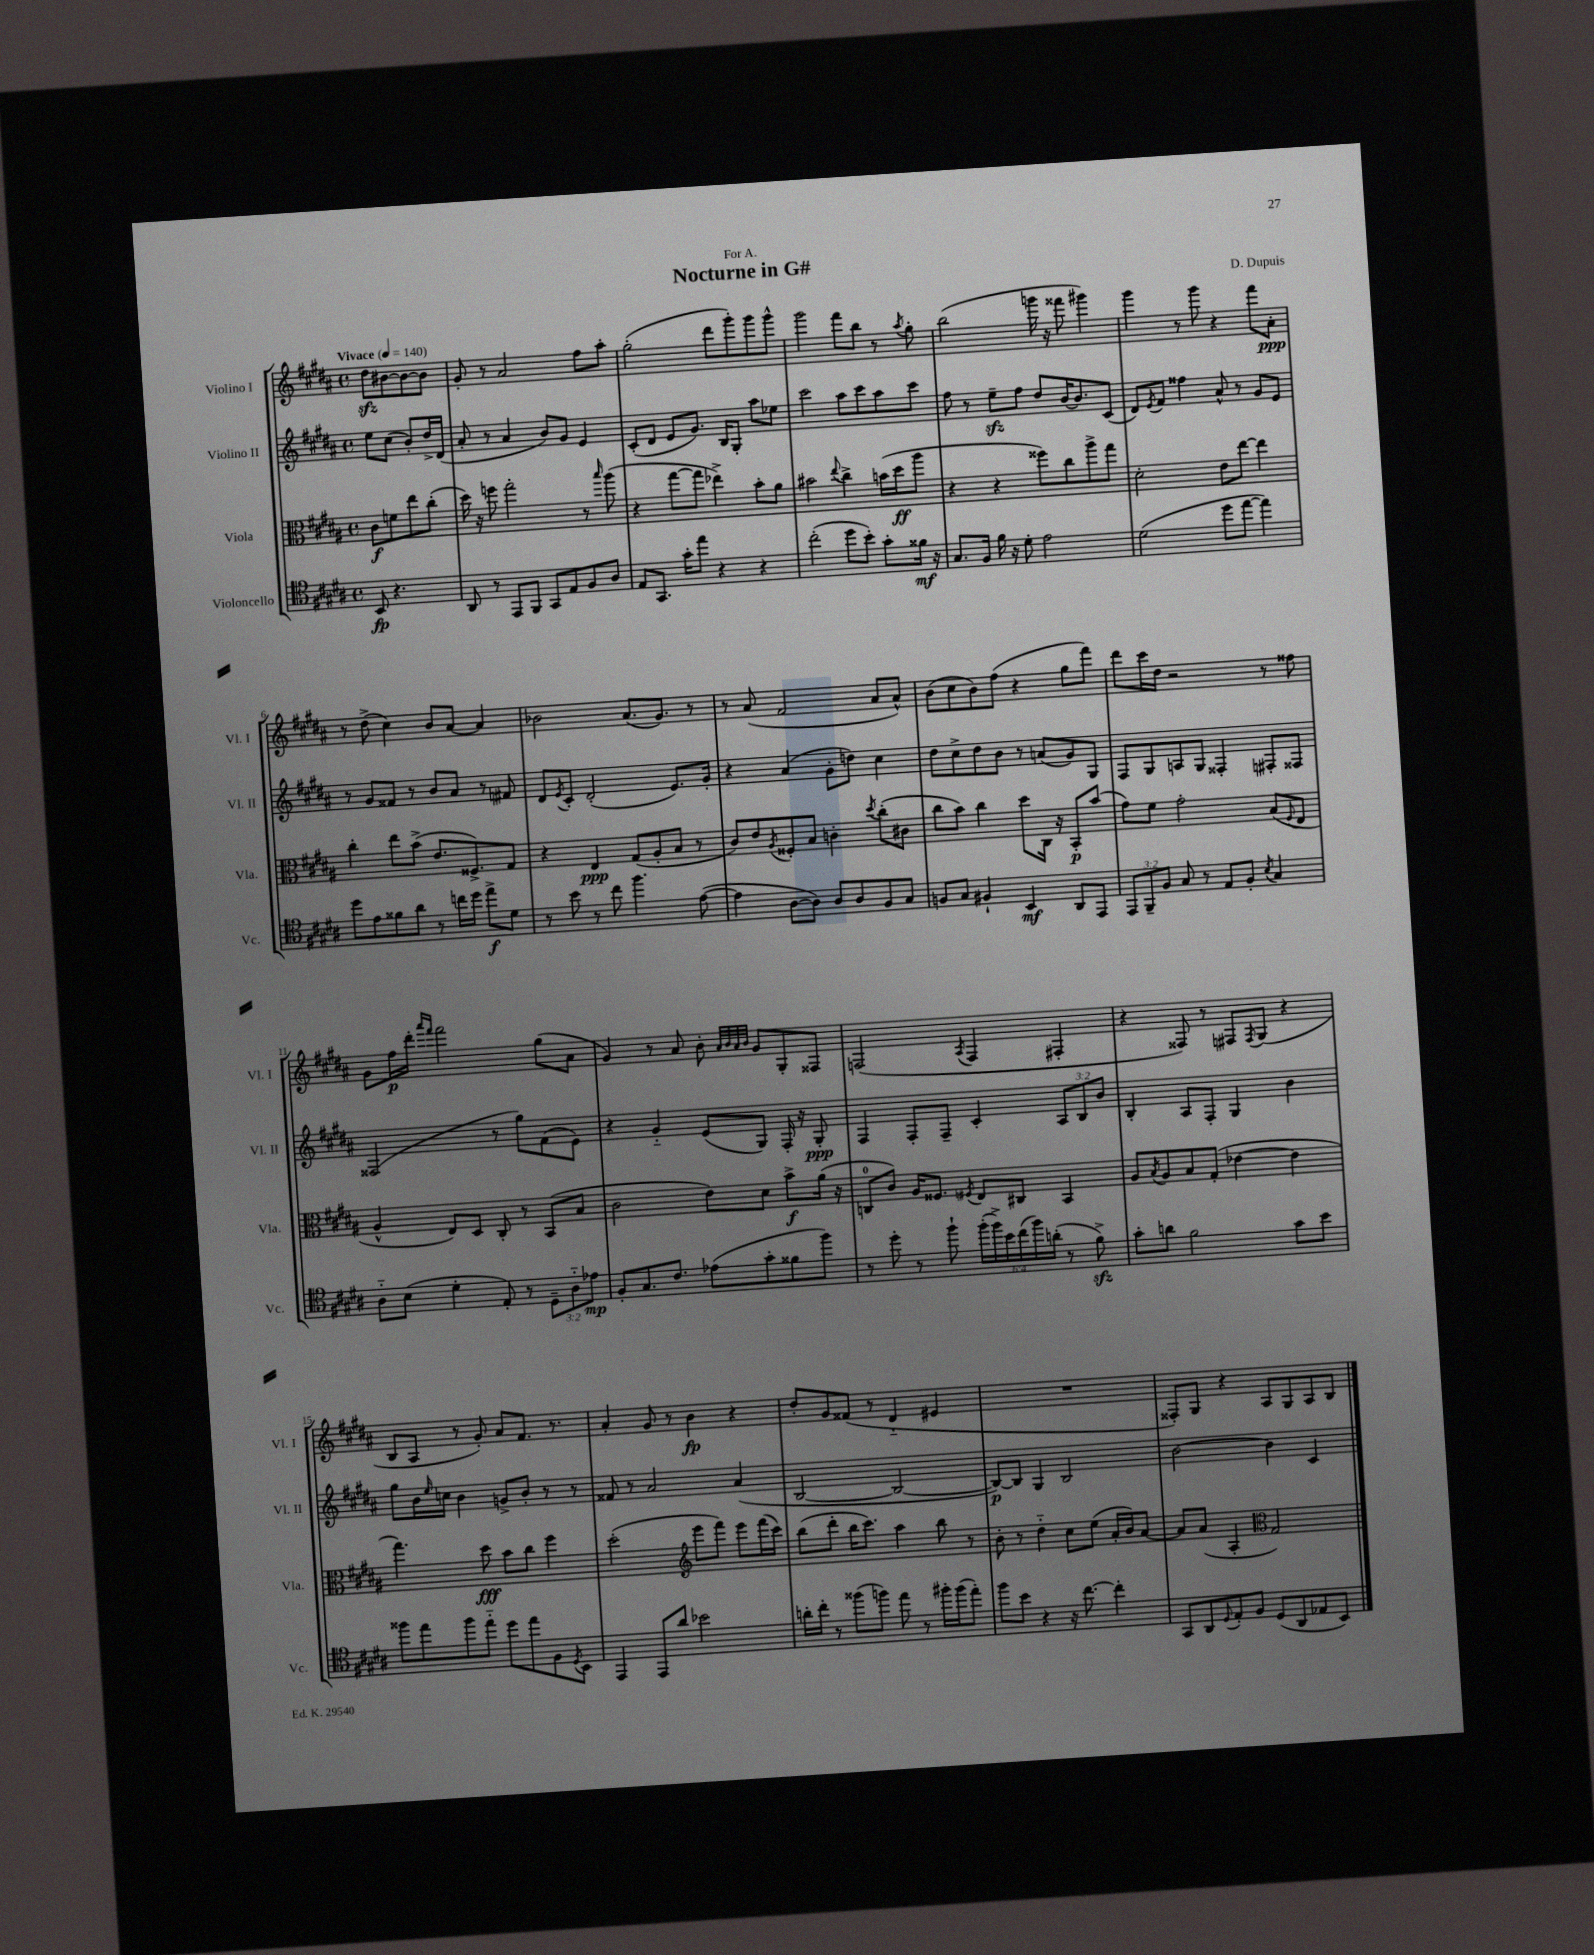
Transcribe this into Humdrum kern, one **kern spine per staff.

**kern	**kern	**kern	**kern
*staff4	*staff3	*staff2	*staff1
*clefC4	*clefC3	*clefG2	*clefG2
*k[f#c#g#d#a#]	*k[f#c#g#d#a#]	*k[f#c#g#d#a#]	*k[f#c#g#d#a#]
*M4/4	*M4/4	*M4/4	*M4/4
*met(c)	*met(c)	*met(c)	*met(c)
*MM140	*MM140	*MM140	*MM140
8BB/	8c#\L	8ee\L	8dd#\L
4.r	8f\	(8cc#\J	[8b#\
.	8ee\	8b'/L)	8b#\_
.	(8cc#'\J	16dd#^/L	8b#\]J
.	.	(16d#/JJ	.
=	=	=	=
8AA#/	16dd#\)	8a#'/	8g#'/
.	16r	.	.
8r	8ff\	8r	8r
8EE/L	2gg#'\	4a#/	2a#/
8FF#/J	.	.	.
8GG#/L	.	8b/L)	.
8E/	.	8g#/J	.
8F#/	8r	4e/	8ff#\L
.	16qqbb/	.	.
8A#/J	(8aa#\	.	8aa#'\J
=	=	=	=
8E/L	4r	(8c#'/L	(2gg#'\
8.GG#/J	.	8d#/J	.
.	[8gg#\L	8e/L	.
16g#'\LK	.	.	.
8ee\J	8gg#\]J	8.g#/J)	.
4r	4ee-^\)	.	8ddd#\L
.	.	16B/LK	.
.	.	8G#'/J	8ggg#'\)
4r	8b'\L	8aa#\L	8ggg#\
.	8a#\J	8ee-\J	8ggg#^^\J
=	=	=	=
(2cc#'\	2b#\	2ccc#\	2ggg#\
.	8qqee/	.	.
8dd#\L	4cc#^\	8aa#\L	8fff#\L
8b'\J)	.	8ccc#\	8bb\J
8g#'\L	(16b\LL	8aa#\	8r
.	16dd#\J	.	.
.	.	.	8qaa#/
16f##\Jk	8aa#\J	8ccc#\J	8gg#'\
16r	.	.	.
=	=	=	=
8.G#/L	4r	8ff#\	(2bb\
.	.	8r	.
16F#/Jk	.	.	.
16f#\	4r	8ee~\L	.
16r	.	.	.
8d#'\	.	8ff#\J	.
2e\	8ff##\L)	8dd#/L	16ggg\
.	.	.	16r
.	8cc#\	[16b/K	8fff##\
.	.	8.b/]	.
.	8aa#^\	.	4ggg#\)
.	8gg#\J	(8c#/J	.
=	=	=	=
(2d#\	2d#'\	8d#/L)	4ggg#\
.	.	8qe/	.
.	.	8f#/J	.
.	.	4ff##\	8r
.	.	.	8ggg#\
8dd#\L	8e\L	8a#^^/	4r
[8ee\J	[8ee\J	8r	.
4ee\])	4ee\]	8g#/L	8fff#\L
.	.	8e/J	8a#'\J
=	=	=	=
8dd#\L	4cc#'\	8r	8r
8e\	.	8g#/L	(8dd#^\
8f##\	8ee\L	8f##/J	4cc#\)
8a#\J	(8b^\J	8r	.
8r	8.e/L	8b/L	8b/L
16cc\LL	.	8a#/J	[8a#/J
16dd#\JJ	8.F##^/)	.	.
8ee^\L	.	8r	4a#/]
8d#\J	8G#/J	8f#/	.
=	=	=	=
8r	4r	8d#/L	2b-\
.	.	8qe/	.
8b\	.	8c#'/J	.
8r	4E/	(2d#'/	.
8cc#\	.	.	.
4.ff#\	(8G#/L	.	(8.a#/L
.	8A#'/	.	.
.	.	.	8.g#/J)
.	8B/J	8.e/L)	.
([8e\	8r	.	8r
.	.	16g#'/Jk	.
=	=	=	=
4e\]	8c#/L)	4r	8r
.	8e/	.	(8a#/
.	8qA#/	.	.
[8A#\L	8F##'/	(4a#/	2f#/
8A#\]J)	8B/J	.	.
8A#/L	4c'\	8g#'\L	.
8A#/	.	8dd\J)	.
.	8qdd#/	.	.
8F#/	(8cc#'\L	4cc#\	8a#/L
8G#/J	8c#\J	.	8a#^^/J)
=	=	=	=
8F/L	8cc#\L	8dd#\L	(8b\L
8G#/J	8b\J)	8cc#^\	8cc#\
4F#`/	4cc#\	8dd#\	8b\)
.	.	8b\J	(8ff#\J
4BB/	8dd#\L	8r	4r
.	16C#\Jk	(8a/L	.
.	16r	.	.
8AA#/L	8BB'/L	8g#/)	8gg#\L
8EE/J	(8b/J	8G#/J	8fff#\J)
=	=	=	=
12EE/L	8g#\L)	8F#/L	8ddd#\L
12FF#~/	.	.	.
.	8f#\J	8G#/	16ccc#\L
12F#/J	.	.	.
.	.	.	16dd#\JJ
8G#/	2g#'\	8A/	2r
8r	.	8G#/J	.
8E/L	.	4F##'/	.
8F#'/J	.	.	.
8qB/	.	.	.
4G#/	(8B/L	8F#'/L	8r
.	8qqF#/	.	.
.	8E/J	8F##/J	8ff##\
=	=	=	=
8A#'~\L	4A#^^/	(2F##/	8g#\L
(8B\J	.	.	16ff#\L
.	.	.	16ddd#'\JJ
.	.	.	16qqaaa#/LL
.	.	.	16qqfff#/JJ
4d#'\	8E/L)	.	2fff#\
.	8D#/J	.	.
8E'/)	8C#'/	8r	.
8r	8r	8gg#\L)	.
12D#~\L	(8BB/L	(8f#\	(8gg#\L
12A#'~\	.	.	.
.	8B/J	8e\J)	8a#\J
12e-\J	.	.	.
=	=	=	=
8F#'/L	2c#\	4r	4g#/)
8.G#/	.	.	.
.	.	4g#'~/	8r
8.c#/J	.	.	.
.	.	.	8a#/
(8e-\L	8e\L)	(8e/L	8b'\
.	.	.	32qqa#/LLL
.	.	.	32qqb/
.	.	.	32qqa#/
.	.	.	32qqb/JJJ
8g#'\	8d#\J	8G#/J)	8g#/L
8f##\	8b^\L	16F#'/	8G#'/
.	.	16r	.
8ff#\J)	(16a#\Jk	8G#'/	8F##/J
.	16r	.	.
=	=	=	=
8r	8C/L	4F#/	(2F/
8dd#'\	8c#/J)	.	.
8r	16A#/LK	8F#'/L	.
.	8.F##/J	.	.
8ff#`\	.	8F#~/J	.
.	8qF#/	.	8qA#/
(24ff#'\LL	8E/L	4c#'/	4F/
24ff#^\)	.	.	.
24b\	.	.	.
(24cc#\	8C#/J	.	.
24ff#\)	.	.	.
(24a'\JJ	.	.	.
8r	4BB/	12A#/L	4F#'/
.	.	12B/	.
8f#^\)	.	.	.
.	.	12b/J	.
=	=	=	=
8g#'\L	8A#/L	4B'/	4r
.	8qB/	.	.
8a\J	8A#/	.	.
2f#\	8B/	8A#/L	8F##/)
.	(8G#'/J	8F#'/J	8r
.	[4e-\	4G#/	8F#/L
.	.	.	8qF#/
.	.	.	(8G#/J
8g#\L	4e-\]	4b\	4r
8b\J	.	.	.
=	=	=	=
8ff##\L	4.gg#\)	8gg#\L	8B/L
8ee\	.	16b\L	8A#/J
.	.	16qqee/	.
.	.	16cc\JJ	.
8ff##\	.	4b\	8r
8ee'~\J	8dd#\	.	8g#'/)
8dd#\L	8b\L	8g^/L	8a#/L
8ee\	8cc#\J	8b'/J	8.f#/J
8F#\	4ff#\	8r	.
.	.	.	8.r
8qD#/	.	.	.
8BB\J	.	8r	.
=	=	=	=
4EE/	(2dd#'\	8f##/	4a#'/
.	.	8r	.
8EE/L	.	2a#/	8g#/
8a#/J	.	.	8r
*	*clefG2	*	*
2b-\	8eee\L	.	4b\
.	8fff#\J)	.	.
.	8eee\L	(4a#/	4r
.	(16fff#\L	.	.
.	16ccc#\JJ)	.	.
=	=	=	=
16a'\LL	(8bb\L	[2B/	8dd#'/L
16cc#'\JJ	.	.	.
8r	8ddd#'\J	.	8g#/
(8ff##\L	16bb\LK	.	(8f##/J
.	8.ccc#\J)	.	.
8ff\J)	.	.	8r
8ee\	4aa#\	2B/_	4d#'~/
8r	.	.	.
16ff#'\LL	8bb\	.	4e#/
(16ff#\J	.	.	.
8ee'\J)	8r	.	.
=	=	=	=
8ff#\L	8b'\	8B/_L)	1r
8b\J	8r	8B/]J	.
4r	4dd#'~\	4G#/	.
16r	8cc#\L	2B/	.
[8.cc#\	.	.	.
.	(8ee\J	.	.
4cc#'\]	16a#'/LL	.	.
.	16b/J)	.	.
.	[8a#/J	.	.
=	=	=	=
8GG#/L	8a#/]L	[2b\	8F##'/L)
8AA#/	(8a#/J	.	8G#/J
8qqD#/	.	.	.
8E'/	4A#'/	.	4r
8F#/J	.	.	.
*	*clefC3	*	*
(8D#/L	2G#/)	4b\]	8A#/L
8AA#/	.	.	8G#/
8E-/	.	4c#/	8A#/
8BB/J)	.	.	8B/J
==	==	==	==
*-	*-	*-	*-
